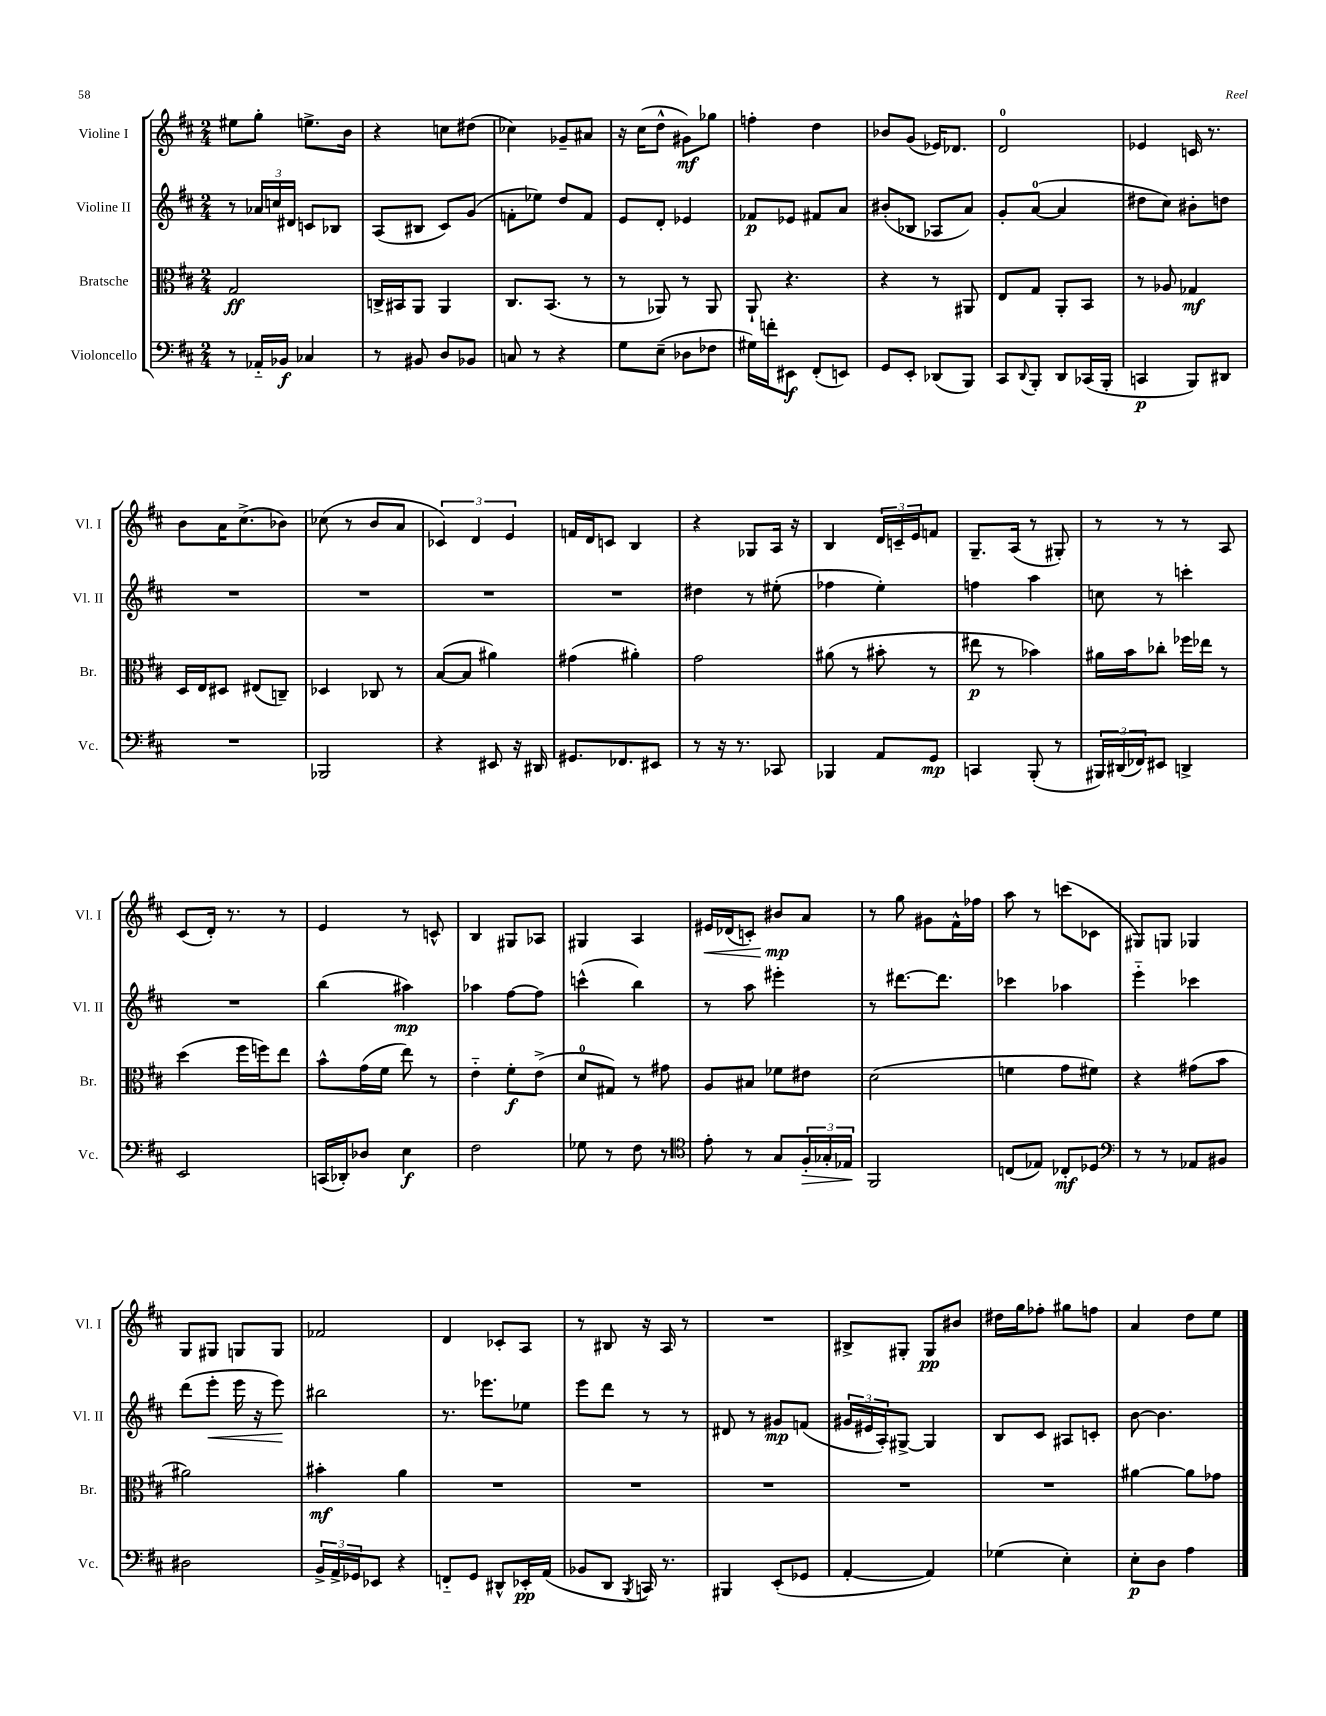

**kern	**kern	**kern	**kern
*staff4	*staff3	*staff2	*staff1
*clefF4	*clefC3	*clefG2	*clefG2
*k[f#c#]	*k[f#c#]	*k[f#c#]	*k[f#c#]
*M2/4	*M2/4	*M2/4	*M2/4
8r	2G	8r	8ee#
16AA-'~	.	24a-	8gg'
.	.	24cc	.
16BB-	.	.	.
.	.	24d#	.
4C-	.	8c	8.ee^
.	.	8B-	.
.	.	.	16b
=	=	=	=
8r	16C^	(8A	4r
.	16BB#	.	.
8BB#	8AA	8B#	.
8D	4AA	8c#)	8cc
8BB-	.	(8g	(8dd#
=	=	=	=
8C	8.C#	8f'	4cc-)
8r	.	8ee-)	.
.	(8.BB	.	.
4r	.	8dd	8g-~
.	8r	8f	8a#
=	=	=	=
8G	8r	8e	16r
.	.	.	(16cc#
(8E~	8AA-)	8d'	8dd^^
8D-	8r	4e-	8g#)
8F-	8AA-	.	8gg-
=	=	=	=
16G#)	8AA`	8f-	4ff'
16f'	.	.	.
8EE#	4.r	8e-	.
(8FF#'	.	8f#	4dd
8EE)	.	8a	.
=	=	=	=
8GG	4r	(8b#'	8b-
8EE'	.	8B-	(8g
(8DD-	8r	8A-	16e-)
.	.	.	8.d-
8BBB)	8AA#	8a)	.
=	=	=	=
8CC#	8E	8g'	2d
8qqDD	.	.	.
8BBB'	8G	([8a	.
8DD	8AA'	4a]	.
(16CC-	8BB	.	.
16BBB'	.	.	.
=	=	=	=
4CC	8r	8dd#	4e-
.	8A-	8cc#)	.
8BBB)	4G-	8b#'	16c
.	.	.	8.r
8DD#	.	8dd	.
=	=	=	=
2r	16D	2r	8b
.	16E	.	.
.	8D#	.	16a
.	.	.	(8.cc#^
.	(8E#	.	.
.	8C~)	.	8b-)
=	=	=	=
2BBB-	4D-	2r	(8cc-
.	.	.	8r
.	8C-	.	8b
.	8r	.	8a
=	=	=	=
4r	([8B	2r	6c-)
.	8B]	.	.
.	.	.	6d
8EE#	4a#)	.	.
.	.	.	6e
16r	.	.	.
16DD#	.	.	.
=	=	=	=
8.GG#	(4g#	2r	16f
.	.	.	16d
.	.	.	8c
8.FF-	.	.	.
.	4a#')	.	4B
8EE#	.	.	.
=	=	=	=
8r	2g	4dd#	4r
16r	.	.	.
8.r	.	.	.
.	.	8r	8G-
8CC-	.	(8ee#'	16A
.	.	.	16r
=	=	=	=
4BBB-	(8a#	4ff-	4B
.	8r	.	.
8AA	8b#'	4ee')	24d
.	.	.	24c~
.	.	.	24e
8GG	8r	.	8f
=	=	=	=
4CC	8ee#	4ff	8.G~
.	8r	.	.
.	.	.	(16A
(8BBB'	4b-)	4aa	8r
8r	.	.	8G#')
=	=	=	=
24BBB#)	16a#	8cc	8r
(24DD#	.	.	.
.	16b	.	.
24FF-)	.	.	.
8EE#	8cc-'	8r	8r
4DD^	16ff-	4ccc'	8r
.	16ee-	.	.
.	8r	.	8A
=	=	=	=
2EE	(4dd	2r	(8c#
.	.	.	16d')
.	.	.	8.r
.	16ff#	.	.
.	16ff)	.	.
.	8ee	.	8r
=	=	=	=
(16CC	8b^^	(4bb	4e
16DD-')	.	.	.
8D-	(16g	.	.
.	16f#	.	.
4E	8ee)	4aa#)	8r
.	8r	.	8c^^
=	=	=	=
2F#	4e'~	4aa-	4B
.	8f#'	[8ff#	8G#
.	(8e^	8ff#]	8A-
=	=	=	=
8G-	8d	(4ccc^^	4G#
8r	8G#)	.	.
8F#	8r	4bb)	4A
8r	8g#	.	.
=	=	=	=
*clefC4	*	*	*
8e'	8A	8r	16e#
.	.	.	(16d-
8r	8B#	8aa	8c')
8G	8f-	4eee#'	8b#
24F#'	8e#	.	8a
24G-'	.	.	.
24E-	.	.	.
=	=	=	=
2FF#	(2d	8r	8r
.	.	[8.ddd#	8gg
.	.	.	8g#
.	.	8.ddd#]	.
.	.	.	16f#^^
.	.	.	16ff-
=	=	=	=
(8C	4f	4ccc-	8aa
8E-)	.	.	8r
8C-'	8g	4aa-	(8ccc
8D-	8f#)	.	8c-
=	=	=	=
*clefF4	*	*	*
8r	4r	4eee'~	8G#)
8r	.	.	8G
8AA-	(8g#	4ccc-	4G-
8BB#	8b	.	.
=	=	=	=
2D#	2a#)	(8ddd	8G
.	.	8eee'	8G#
.	.	16eee	8G
.	.	16r	.
.	.	8eee)	8G
=	=	=	=
24BB^	4b#'	2bb#	2f-
24AA^	.	.	.
24GG-	.	.	.
8EE-	.	.	.
4r	4a	.	.
=	=	=	=
8FF'~	2r	8.r	4d
8GG	.	.	.
.	.	8.eee-	.
8DD#^^	.	.	8c-'
16EE-'	.	8ee-	8A
(16AA	.	.	.
=	=	=	=
8BB-	2r	8eee	8r
8DD	.	8ddd	8B#
8qBBB	.	.	.
16CC)	.	8r	16r
8.r	.	.	16A
.	.	8r	8r
=	=	=	=
4BBB#	2r	8d#	2r
.	.	8r	.
(8EE'	.	8g#	.
8GG-	.	(8f	.
=	=	=	=
[4AA'	2r	24g#	8B#^
.	.	24e#	.
.	.	24A')	.
.	.	[8G#^	8G#'
4AA])	.	4G#]	8G#
.	.	.	8b#
=	=	=	=
(4G-	2r	8B	16dd#
.	.	.	16gg
.	.	8c#	8ff-'
4E')	.	8A#	8gg#
.	.	8c'	8ff
=	=	=	=
8E'	[4a#	[8b	4a
8D	.	4.b]	.
4A	8a#]	.	8dd
.	8g-	.	8ee
==	==	==	==
*-	*-	*-	*-
